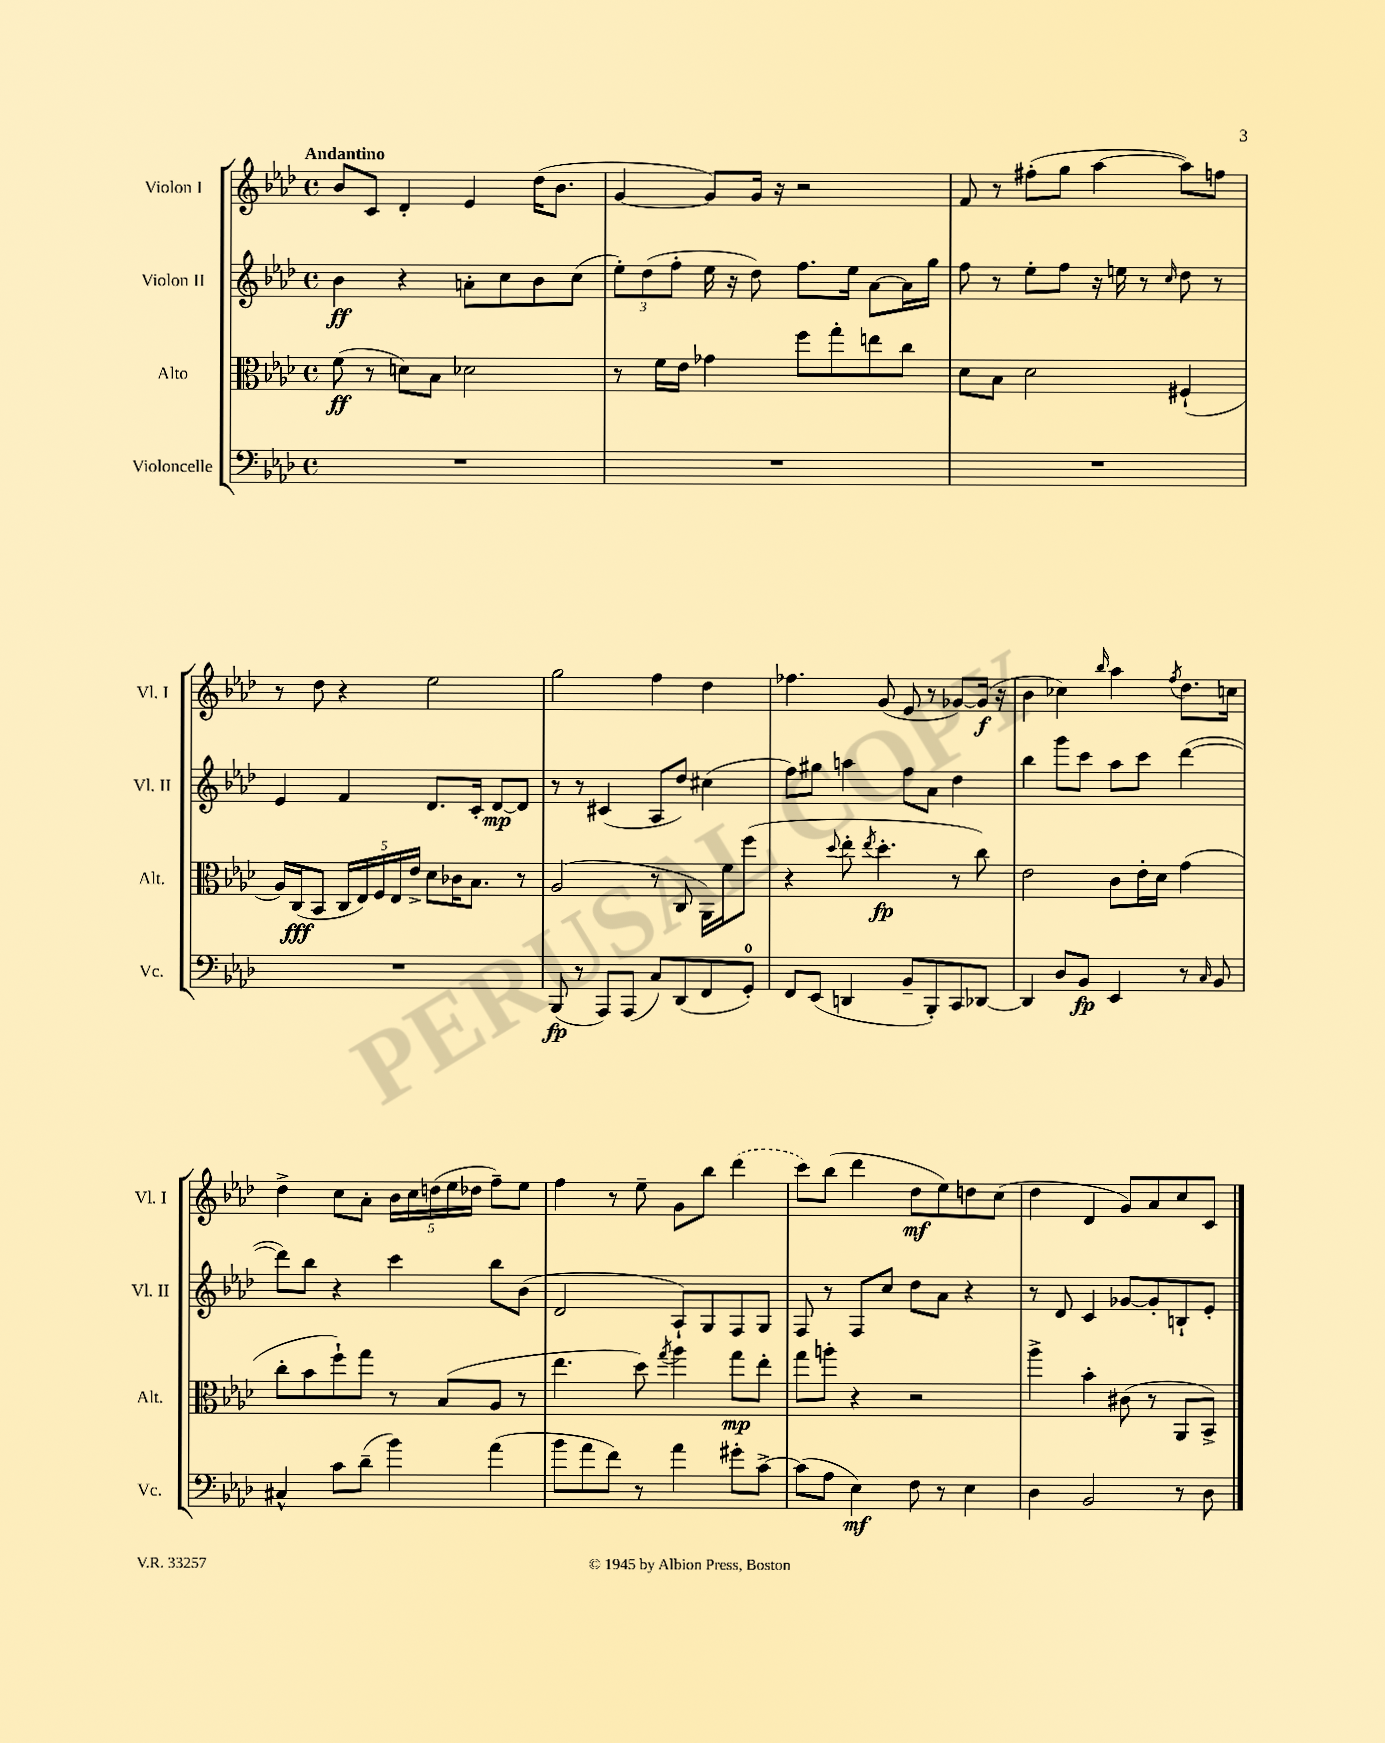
<<
\new StaffGroup <<
\new Staff = "s0" \with { instrumentName = "Violon I" shortInstrumentName = "Vl. I" } {
    \clef treble \key aes \major \defaultTimeSignature \time 4/4 \tempo "Andantino"
    bes'8 c'8 des'4-. ees'4 des''16( bes'8. |
    g'4~ g'8) g'16 r16 r2 |
    f'8 r8 fis''8-.( g''8 aes''4~ aes''8) f''8 |
    r8 des''8 r4 ees''2 |
    g''2 f''4 des''4 |
    fes''4. g'8( ees'8 r8 ges'8~) ges'16\f( r16 |
    bes'4 ces''4) \grace { bes''16 } aes''4 \acciaccatura { f''8 } des''8. c''16 |
    des''4-> c''8 aes'8-. \tuplet 5/4 { bes'16 c''16 d''16( ees''16 des''16 } f''8--) ees''8 |
    f''4 r8 ees''8-- g'8 bes''8 \once \slurDashed des'''4( |
    c'''8) bes''8( des'''4 des''8\mf ees''8) d''8 c''8( |
    des''4 des'4 g'8) aes'8 c''8 c'8 \bar "|." |
}
\new Staff = "s1" \with { instrumentName = "Violon II" shortInstrumentName = "Vl. II" } {
    \clef treble \key aes \major \defaultTimeSignature \time 4/4
    bes'4\ff r4 a'8-. c''8 bes'8 c''8( |
    \tuplet 3/2 { ees''8-.) des''8( f''8-. } ees''16 r16 des''8) f''8. ees''16 aes'8~ aes'16 g''16 |
    f''8 r8 ees''8-. f''8 r16 e''16 r8 \grace { c''16 } des''8 r8 |
    ees'4 f'4 des'8. c'16-. des'8~\mp des'8 |
    r8 r8 cis'4( aes8 des''8) cis''4( |
    f''8) gis''8 a''4 f''8 aes'8 des''4 |
    bes''4 g'''8 c'''8 aes''8 c'''8 des'''4~( |
    des'''8) bes''8 r4 c'''4 bes''8 bes'8( |
    des'2 aes8-!) g8 f8 g8 |
    f8 r8 f8 c''8 des''8 aes'8 r4 |
    r8 des'8 c'4 ges'8~ ges'8-. b8-! ees'8-. \bar "|." |
}
\new Staff = "s2" \with { instrumentName = "Alto" shortInstrumentName = "Alt." } {
    \clef alto \key aes \major \defaultTimeSignature \time 4/4
    f'8\ff( r8 d'8) bes8 des'2 |
    r8 f'16 ees'16 ges'4 f''8 g''8-. e''8 c''8 |
    des'8 bes8 des'2 fis4-!( |
    aes16) c16\fff( bes,8 \tuplet 5/4 { c16 ees16) f16 ees16 ees'16-> } des'8 ces'16 bes8. r8 |
    aes2( r8 c8 aes,16) f'16 f''8( |
    r4 \appoggiatura { des''8 } ees''8-. \acciaccatura { ees''8 } des''4.-.\fp r8 c''8) |
    ees'2 c'8 ees'16-. des'16 g'4( |
    c''8-. bes'8 f''8-!) g''8 r8 bes8( aes8 r8 |
    ees''4. des''8) \acciaccatura { g''8 } aes''4 g''8\mp ees''8-. |
    g''8 a''8-. r4 r2 |
    aes''4-> bes'4-. cis'8( r8 aes,8 bes,8->) \bar "|." |
}
\new Staff = "s3" \with { instrumentName = "Violoncelle" shortInstrumentName = "Vc." } {
    \clef bass \key aes \major \defaultTimeSignature \time 4/4
    R1 |
    R1 |
    R1 |
    R1 |
    bes,,8\fp( r8 aes,,8) aes,,8( c8) des,8( f,8 g,8-0-.) |
    f,8 ees,8( d,4 bes,8-- bes,,8-.) c,8 des,8~ |
    des,4 des8 bes,8\fp ees,4 r8 \grace { c16 } bes,8 |
    cis4-^ c'8 des'8--( bes'4) aes'4( |
    bes'8 aes'8 f'8) r8 aes'4 gis'8-. c'8~-> |
    c'8( aes8 ees4\mf) f8 r8 ees4 |
    des4 bes,2 r8 des8 \bar "|." |
}
>>
>>
\layout { \context { \Score \remove "Bar_number_engraver" } }
